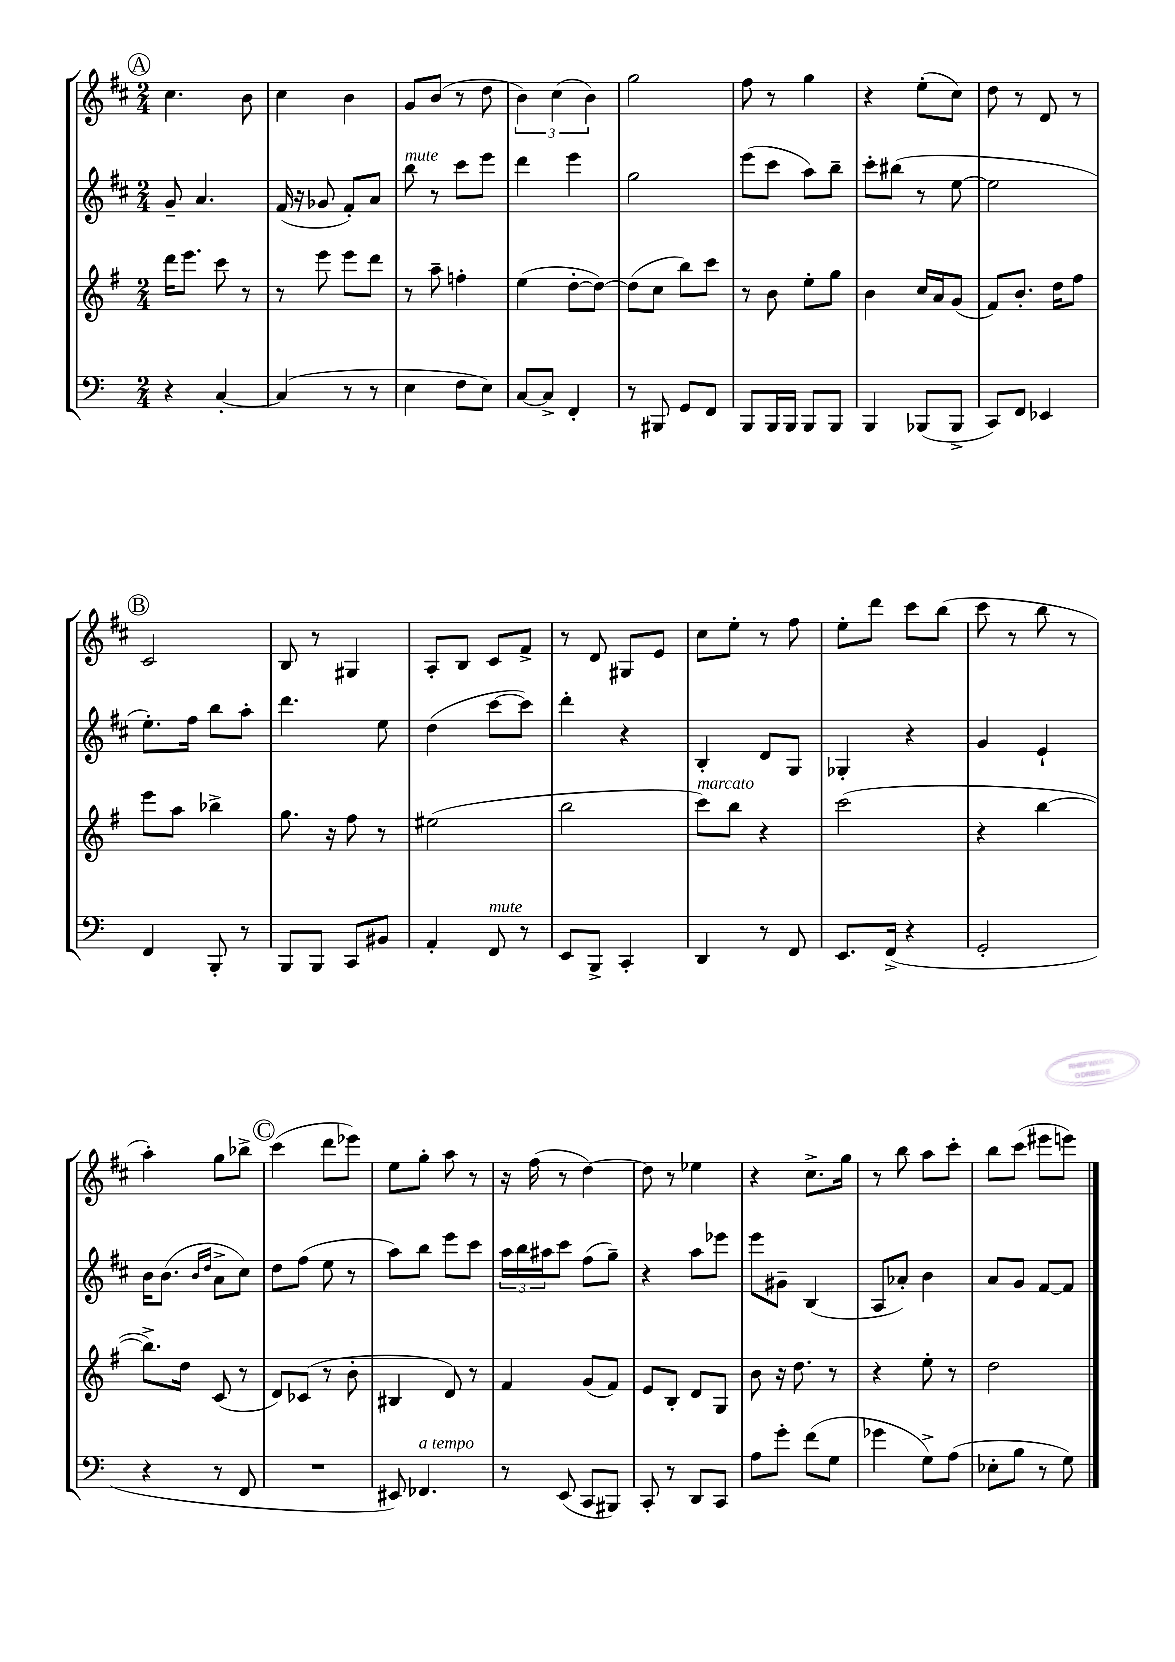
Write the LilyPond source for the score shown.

<<
\new StaffGroup <<
\new Staff = "s0" {
    \clef treble \key d \major \numericTimeSignature \time 2/4
    \mark \markup { \circle "A" } cis''4. b'8 |
    cis''4 b'4 |
    g'8 b'8( r8 d''8 |
    \tuplet 3/2 { b'4) cis''4( b'4) } |
    g''2 |
    fis''8 r8 g''4 |
    r4 e''8-.( cis''8) |
    d''8 r8 d'8 r8 |
    \mark \markup { \circle "B" } cis'2 |
    b8 r8 gis4 |
    a8-. b8 cis'8 fis'8-> |
    r8 d'8 gis8 e'8 |
    cis''8 e''8-. r8 fis''8 |
    e''8-. d'''8 cis'''8 b''8( |
    cis'''8 r8 b''8 r8 |
    a''4-.) g''8 bes''8-> |
    \mark \markup { \circle "C" } cis'''4( d'''8 ees'''8) |
    e''8 g''8-. a''8 r8 |
    r16 fis''16( r8 d''4~) |
    d''8 r8 ees''4 |
    r4 cis''8.-> g''16 |
    r8 b''8 a''8 cis'''8-. |
    b''8 cis'''8( eis'''8 e'''8) \bar "|." |
}
\new Staff = "s1" {
    \clef treble \key d \major \numericTimeSignature \time 2/4
    \mark \markup { \circle "A" } g'8-- a'4. |
    fis'16( r16 ges'8 fis'8-.) a'8 |
    b''8^\markup { \italic "mute" } r8 cis'''8 e'''8 |
    d'''4 e'''4 |
    g''2 |
    e'''8( cis'''8 a''8) b''8-- |
    cis'''8-. bis''8( r8 e''8~ |
    e''2 |
    \mark \markup { \circle "B" } e''8.-.) fis''16 b''8 a''8-. |
    d'''4. e''8 |
    d''4( cis'''8~ cis'''8) |
    d'''4-. r4 |
    b4-. d'8 g8 |
    ges4-. r4 |
    g'4 e'4-! |
    b'16 b'8.( \grace { b'16 d''16 } a'8-> cis''8) |
    \mark \markup { \circle "C" } d''8 fis''8( e''8 r8 |
    a''8) b''8 e'''8 cis'''8 |
    \tuplet 3/2 { a''16 b''16 ais''16 } cis'''8 fis''8( g''8--) |
    r4 a''8 ees'''8 |
    e'''8 gis'8-- b4( |
    a8 aes'8-.) b'4 |
    a'8 g'8 fis'8~ fis'8 \bar "|." |
}
\new Staff = "s2" {
    \clef treble \key g \major \numericTimeSignature \time 2/4
    \mark \markup { \circle "A" } d'''16 e'''8. c'''8 r8 |
    r8 e'''8 e'''8 d'''8 |
    r8 a''8-- f''4-. |
    e''4( d''8~-. d''8~) |
    d''8( c''8 b''8) c'''8 |
    r8 b'8 e''8-. g''8 |
    b'4 c''16 a'16 g'8( |
    fis'8) b'8.-. d''16 fis''8 |
    \mark \markup { \circle "B" } e'''8 a''8 bes''4-> |
    g''8. r16 fis''8 r8 |
    eis''2( |
    b''2 |
    c'''8^\markup { \italic "marcato" }) b''8 r4 |
    c'''2( |
    r4 b''4~ |
    b''8.->) d''16 c'8( r8 |
    \mark \markup { \circle "C" } d'8) ces'8( r8 b'8-. |
    bis4 d'8) r8 |
    fis'4 g'8( fis'8) |
    e'8 b8-. d'8 g8 |
    b'8 r16 d''8. r8 |
    r4 e''8-. r8 |
    d''2 \bar "|." |
}
\new Staff = "s3" {
    \clef bass \key c \major \numericTimeSignature \time 2/4
    \mark \markup { \circle "A" } r4 c4~-. |
    c4( r8 r8 |
    e4 f8 e8) |
    c8~ c8-> f,4-. |
    r8 bis,,8 g,8 f,8 |
    b,,8 b,,16 b,,16 b,,8 b,,8 |
    b,,4 bes,,8( bes,,8-> |
    c,8) f,8 ees,4 |
    \mark \markup { \circle "B" } f,4 b,,8-. r8 |
    b,,8 b,,8 c,8 bis,8 |
    a,4-. f,8^\markup { \italic "mute" } r8 |
    e,8 b,,8-> c,4-. |
    d,4 r8 f,8 |
    e,8. f,16->( r4 |
    g,2-. |
    r4 r8 f,8 |
    \mark \markup { \circle "C" } R2 |
    eis,8) fes,4.^\markup { \italic "a tempo" } |
    r8 e,8( c,8 bis,,8) |
    c,8-. r8 d,8 c,8 |
    a8 g'8-. f'8( g8 |
    ges'4 g8->) a8( |
    ees8-. b8 r8 g8) \bar "|." |
}
>>
>>
\layout { \context { \Score \remove "Bar_number_engraver" } }
